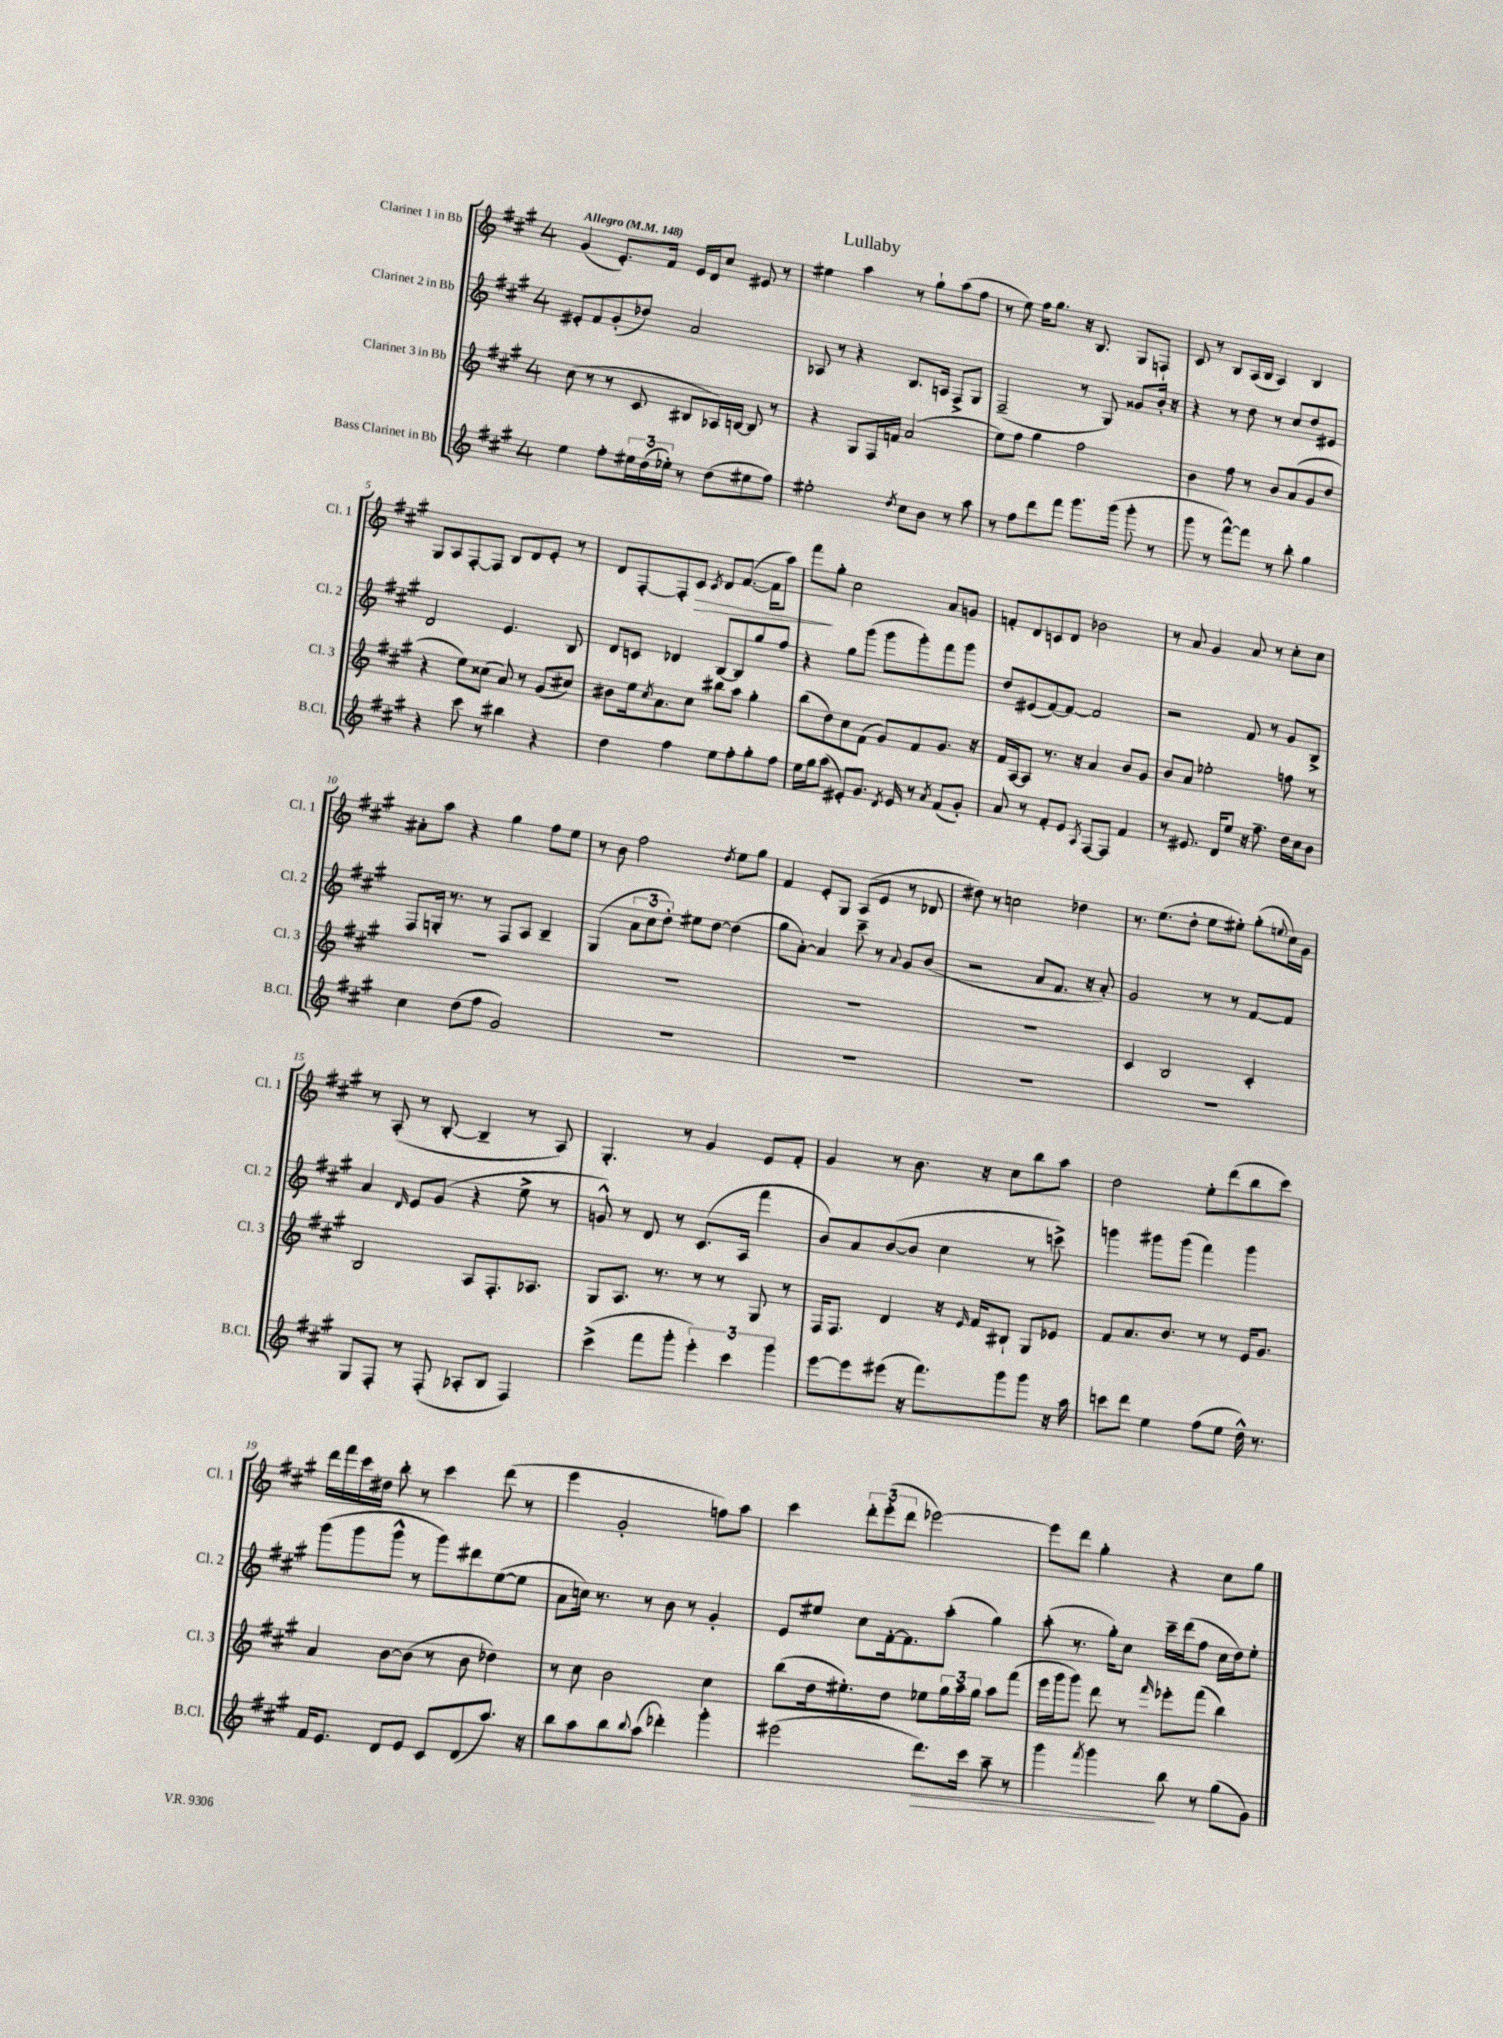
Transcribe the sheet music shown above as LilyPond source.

\header { title = "Lullaby" }
<<
\new StaffGroup <<
\new Staff = "s0" \with { instrumentName = "Clarinet 1 in Bb" shortInstrumentName = "Cl. 1" } {
    \clef treble \key a \major \once \override Staff.TimeSignature.style = #'single-digit \time 4/4 \tempo "Allegro" 4 = 148
    gis'4( e'8.-.) fis'16 e'16 d'16 cis''8 eis'8 r8 |
    eis''4 a''4 r8 gis''8-! a''8( fis''8 |
    r8 e''8) fis''16 gis''8. r16 b8. gis8 f8-! |
    cis'8 r8 b8 a16( b16 a4) b4 |
    gis8 a8 fis8~-. fis8 b8 d'8 e'8-. r8 |
    d'8 fis8~-. fis8-. cis'8\> \acciaccatura { cis'8 } d'8 fis'8.~( fis'16 a''8) |
    fis'''8\! gis''8-. cis''2 a'8 g'8 |
    f'8-. d'8 c'8 d'8 bes'2 |
    r8 a'8 gis'4 a'8 r8 cis''8-. cis''8 |
    ais'8-. a''8 r4 gis''4 fis''8 e''8 |
    r8 b'8 fis''2 \acciaccatura { d''8 } e''8 gis''8 |
    fis'4 e'8-. gis8 a8( e'8 r8 des'8 |
    dis''8) r8 c''2 des''4 |
    r8. e''8.( d''8-. e''8 eis''8-.) gis''8-.( \appoggiatura { e''8 } cis''16) gis'16 |
    r8 a8-.( r8 b8~-. b4-- r8 a8) |
    gis4.-. r8 gis'4 e'8 fis'8-. |
    gis'4 r8 b'8. r16 cis''8 b''8 a''8 |
    d''2 e''8-. d'''8( b''8 cis'''8) |
    d'''16 fis'''16 cis'''16 dis''16 b''8-. r8 cis'''4 d'''8( r8 |
    e'''4 gis'2-. f''8) a''8 |
    cis'''4 \tuplet 3/2 { d'''8-. e'''8-.( d'''8 } ees'''2~) |
    ees'''8 d'''8 gis''4-. r4 cis''8 gis''8 \bar "|." |
}
\new Staff = "s1" \with { instrumentName = "Clarinet 2 in Bb" shortInstrumentName = "Cl. 2" } {
    \clef treble \key a \major \once \override Staff.TimeSignature.style = #'single-digit \time 4/4
    eis'8-. fis'8 gis'8-.( des''8) a'2 |
    aes8 r8 r4 b8. a16 fis8-> gis8 |
    fis2--( r8 gis8) gisis'8 b'16-. r16 |
    r4 r8 d''8 r8 cis''8 d''8 eis'8 |
    d'2 e'4. b8 |
    d'8 c'8 des'4 b8~ b8 gis''8 fis''8 |
    r4 gis''8 gis'''8( gis'''8 gis'''8-.) fis'''8 gis'''8 |
    d''8 eis'8( fis'8~) fis'8~ fis'2 |
    r2 fis'8 r8 gis'8 b8-> |
    fis8 g16-. r8. r8 fis8 a8 b4-- |
    gis4( \tuplet 3/2 { a'8 cis''8 d''8-.) } eis''8 d''8~ d''4( |
    gis''8 a'8~-.) a'4 cis'''8-- r8 \appoggiatura { a'8 } gis'8 b'8( |
    r2 a'8 fis'8. r16 a'8-.) |
    gis'2 r8 r8 fis'8~ fis'8 |
    a'4 \grace { d'16 } e'8 gis'8( r4 e''8-> r8 |
    g'8-^) r8 d'8 r8 cis'8.( a16 fis'''4 |
    b'8) a'8 b'8~( b'8 cis''4 r8 c'''8->) |
    g'''4 gis'''8 gis'''8( fis'''4) gis'''4 |
    gis'''8( gis'''8 gis'''8-^ r8 gis'''8) dis'''8 e''8~( e''8 |
    a'8 c''16) r8. r8 b'8 r8 gis'4-. |
    e'8 eis''8 cis''8 fis'16~-. fis'8. a''8-.( gis''4) |
    a''8-.( r8. gis''16-.) cis''8 cis'''16-- d'''16( fis''8 cis''16 d''16) e''8-. \bar "|." |
}
\new Staff = "s2" \with { instrumentName = "Clarinet 3 in Bb" shortInstrumentName = "Cl. 3" } {
    \clef treble \key a \major \once \override Staff.TimeSignature.style = #'single-digit \time 4/4
    cis''8( r8 r8 cis'8 bis8 aes16) b16~ b8 r8 |
    r4 gis8 fis16 f'16 a'2( |
    e''8) fis''8 gis''4 fis''2 |
    b'4 fis''8 r8 b'8 a'8( gis'8 d''8 |
    r4 e''8) cisis''8( a'8) r8 gis'8( cis''8) |
    bis'8 e''16 \acciaccatura { cis''8 } a'8. cis''8 bis''8 a''8 gis''4-. |
    b''8( d''8) cis''8 fis'8( gis'8) fis'8 gis'8. r16 |
    fis'16 a16~ a8 r8. r16 a'4 b'8 gis'8 |
    b'8 a'8 ees''2-. f''8 r8 |
    R1 |
    R1 |
    R1 |
    R1 |
    cis'4 b2 cis'4-. |
    b2 a8 fis8.-. aes8. |
    gis8 a8. r8. r8 r8 gis8 r8 |
    fis16 fis8. d'4 r16 \grace { e'16 } fis'16 bis8-! gis8 ees'8 |
    fis'8 a'8. b'8. r8 r8 e'16 gis'8. |
    a'4 b'8~ b'8( r8 b'8 des''4) |
    r8 cis''8 b'2 cis''4 |
    b''8( d''16 eis''8.-.) d''8 ees''8 \tuplet 3/2 { gis''16 a''16 gis''16 } a''8 fis'''8( |
    e'''16 gis'''16 gis'''8) d'''8 r8 \grace { fis'''16 } ees'''8-. fis'''8( b''4) \bar "|." |
}
\new Staff = "s3" \with { instrumentName = "Bass Clarinet in Bb" shortInstrumentName = "B.Cl." } {
    \clef treble \key a \major \once \override Staff.TimeSignature.style = #'single-digit \time 4/4
    e''4 fis''8-. \tuplet 3/2 { eis''16 d''16( ees''16-.) } r8 d''8( eis''8 fis''8) |
    eis''2-. \acciaccatura { d''8 } cis''8 b'8 r8 a''8 |
    r8 fis''8 d'''8 fis'''8 gis'''8. gis'''16( gis'''8-. r8 |
    gis'''8 r8 fis'''8~-^) fis'''8 r8 b''8-. gis''4 |
    r4 cis'''8 r8 bis''4 r4 |
    d''4 fis''4 e''8 fis''8-. gis''8-. fis''8 |
    e''16 gis''16 a''8( eis'8-.) gis'8. \acciaccatura { d'8 } eis'16 r8 \acciaccatura { a'8 } fis'8( gis'8-.) |
    a'8 r8 fis'8-. e'8 \acciaccatura { a8 } fis8~ fis8 fis'4 |
    r8 eis'8. d'16 e''8 r16 fis''8.-- d''16 cis''16 b'8 |
    cis''4 d''8( fis''8 gis'2) |
    R1 |
    R1 |
    R1 |
    R1 |
    gis8 fis8-. r8 fis8-.( aes8-. b8 fis4) |
    cis'''4->( fis'''8 gis'''8-. \tuplet 3/2 { e'''4-.) cis'''4 gis'''4 } |
    e'''8~ e'''8 eis'''8( r16 fis'''8.) gis'''8 gis'''8 r16 a''16 |
    c'''8 d'''8 e''4 fis''8( e''8 d''16-^) r8. |
    fis'16 e'8. d'8 e'8 cis'8 d'8( a''8.) r16 |
    b''8 a''8 b''8 \appoggiatura { b''8 } a''8( des'''4-.) gis'''4-. |
    eis'''2( d'''8.\>) cis'''16 a''8-- r8 |
    gis'''4 \acciaccatura { fis'''8 } gis'''4\! b''8 r8 gis''8( gis'8) \bar "|." |
}
>>
>>
